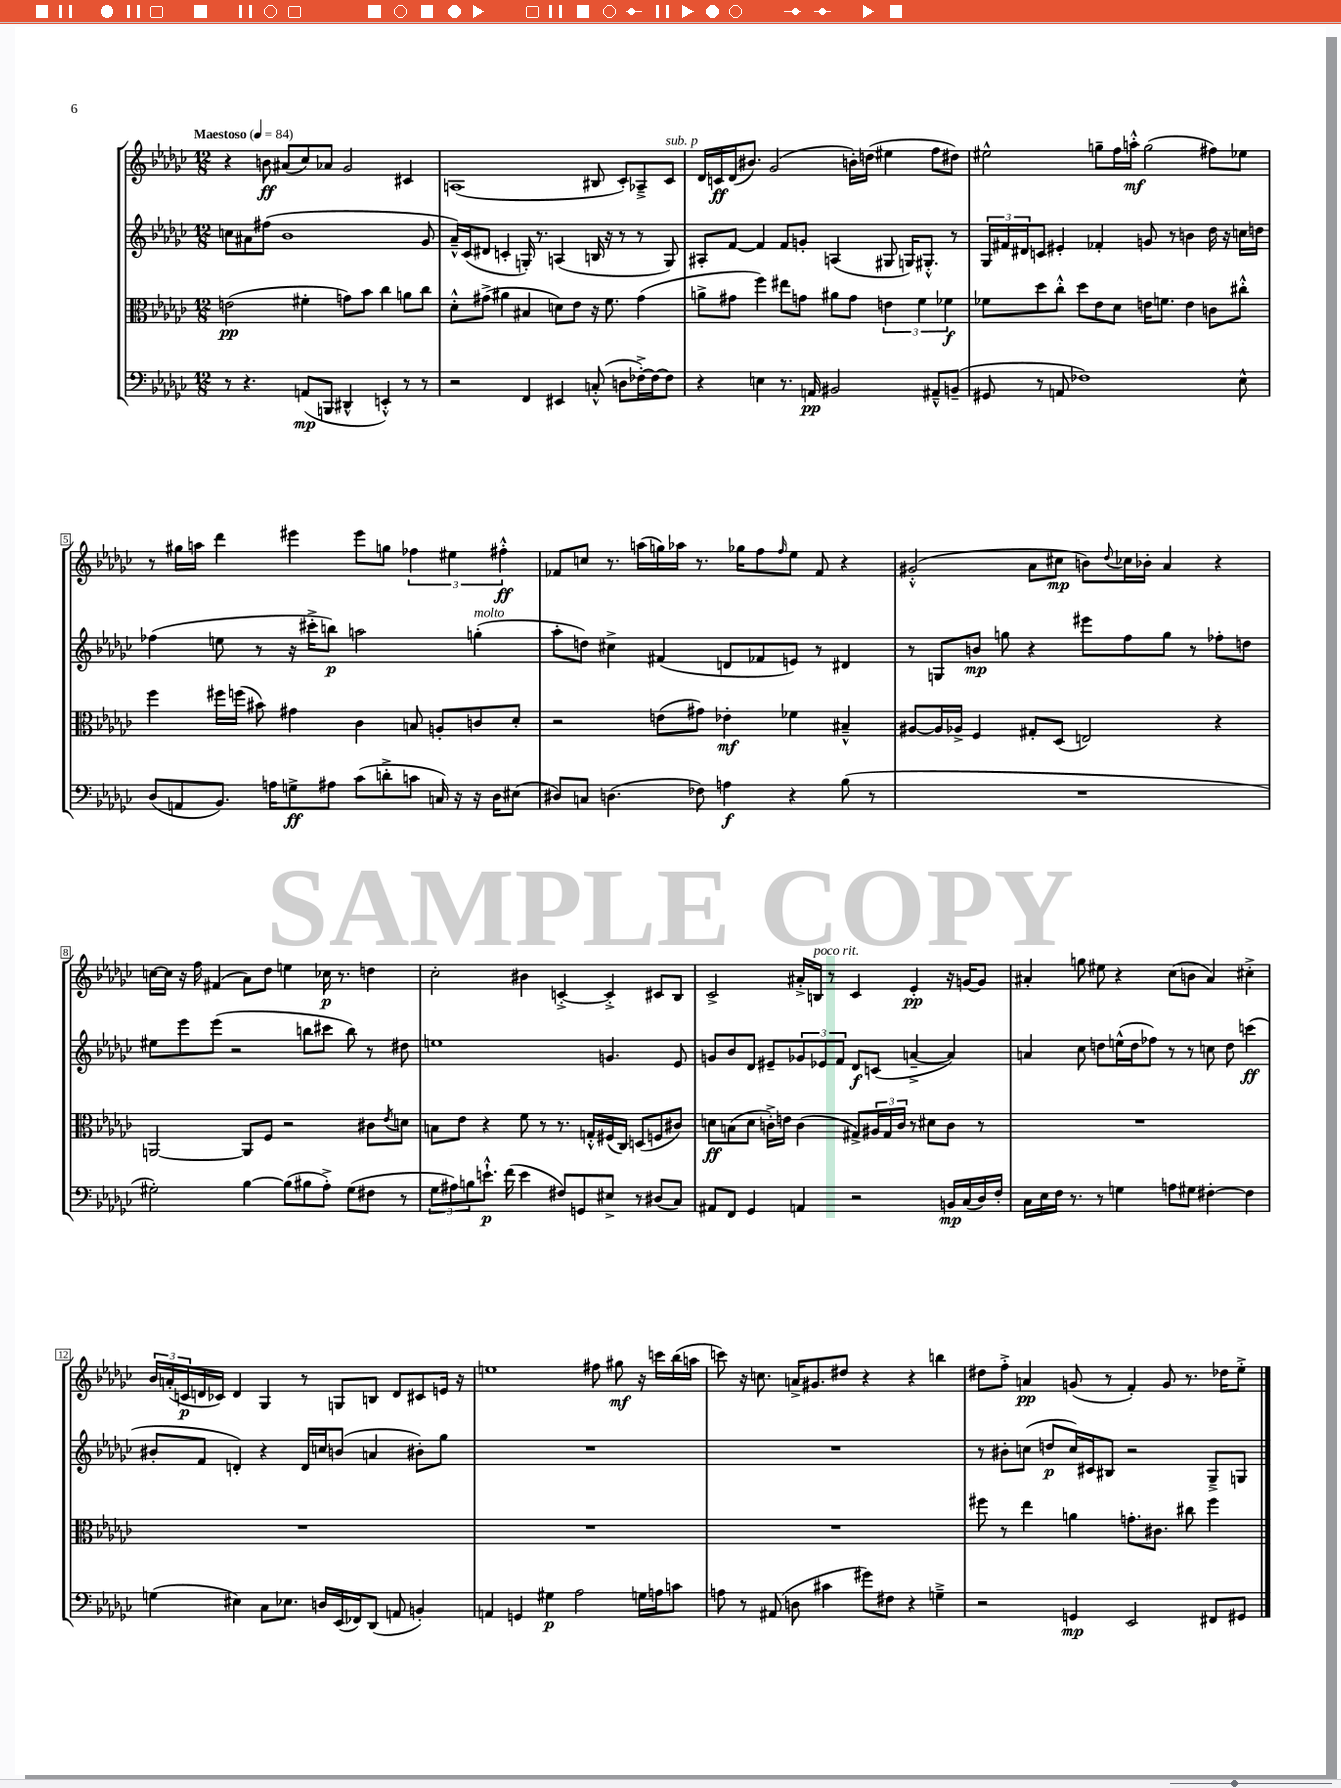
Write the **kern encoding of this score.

**kern	**kern	**kern	**kern
*staff4	*staff3	*staff2	*staff1
*clefF4	*clefC3	*clefG2	*clefG2
*k[b-e-a-d-g-c-]	*k[b-e-a-d-g-c-]	*k[b-e-a-d-g-c-]	*k[b-e-a-d-g-c-]
*M12/8	*M12/8	*M12/8	*M12/8
*MM84	*MM84	*MM84	*MM84
8r	(2e	8cc	4r
4.r	.	8a#	.
.	.	(8ff#	8b
.	.	1b-	(8a#
(8AA	4f#'	.	8cc-)
8BBB	.	.	8a-
4DD#^^	8g)	.	2g-
.	8b-	.	.
4EE'^^)	4cc-	.	.
8r	8a	.	4c#
8r	8cc-	8g-	.
=	=	=	=
2r	8d-'^^	16a-~^^)	(1A
.	.	(16c-	.
.	(8g#^	8d#	.
.	4a#	4c'	.
4FF	4B#	16G')	.
.	.	8.r	.
4EE#	8d)	(4A	.
.	8e-	.	.
(8C'^^	16r	16B	8B#
.	8.f	16r	.
8D	.	8r	8c-')
[16F-'^)	(4g#	8r	8A-~^
16F-_	.	.	.
8F-]	.	8G)	8c-
=	=	=	=
4r	8a^	8A#'	16d-
.	.	.	16c
.	8g#	[8f	(16d-
.	.	.	8.b#)
4E	4ff)	4f]	.
.	.	.	(2g-
8.r	8ee#	8f	.
.	8g	8g'	.
16AA	.	.	.
2BB#	8a#	(4A	.
.	8g	.	16b')
.	.	.	(16dd
.	6e	8G#	4ee#
.	.	16G)	.
.	6f	.	.
.	.	8.G#'^^	.
8AA#~^^	.	.	8ff
.	6f-	.	.
(8BB~	.	8r	8dd#)
=	=	=	=
8GG#	8f-	24G-	2ee#^^
.	.	24f#	.
.	.	24d#	.
8r	8dd-	8c	.
8AA	8cc-'^^	4e#'	.
1F-)	8dd-	.	.
.	8e-	4f-'	8gg~
.	8d-	.	16ff
.	.	.	16aa'^^
.	16e	8g	(2gg
.	8.f	.	.
.	.	8r	.
.	4e	4b	.
.	8c	16dd-	8ff#)
.	.	16r	.
8E-^^	8cc#'^^	16cc	8ee-
.	.	16dd	.
=	=	=	=
(8D-	4ff	(4ff-	8r
8AA	.	.	16gg#
.	.	.	16aa
8.BB-)	16ff#	8ee	4ddd-
.	(16ff	.	.
.	8b#)	8r	.
16A	.	.	.
8G^	4g#	16r	4eee#
.	.	16ccc#'^	.
8A#	.	8bb)	.
(8c-	4c-	2aa	8eee#
8d'^	.	.	8gg
8c	8B	.	6ff-
16C)	8A'	.	.
.	.	.	6ee#
16r	.	.	.
16r	8c	(4gg'	.
16D-	.	.	.
.	.	.	6ff#'^^
(8E#	8d-'	.	.
=	=	=	=
8D#)	2r	8aa-'	8f-
8C	.	8dd)	8cc
(4.D	.	4cc#^	8.r
.	.	.	(16aa
.	(8e	(4f#	16gg)
.	.	.	16aa-
8F-)	8g#)	.	8.r
4A	4e-'	8d	.
.	.	.	16gg-
.	.	8f-	8ff
.	.	.	16qqff
4r	4f-	8e)	8ee-
.	.	8r	8f-
(8B-	4B#~^^	4d#	4r
8r	.	.	.
=	=	=	=
1.r	[8A#	8r	(2g#'^^
.	16A#]	8G	.
.	16A-^	.	.
.	4F	8b	.
.	.	8gg	.
.	8G#'	4r	8a-
.	(8D-	.	8cc#
.	2E)	8eee#	8b)
.	.	.	8qqdd-
.	.	8ff	16cc-
.	.	.	16b-'
.	.	8gg	4a-
.	.	8r	.
.	4r	8ff-'	4r
.	.	8dd	.
=	=	=	=
2G#')	[2AA	8ee#	[16cc
.	.	.	16cc]
.	.	8eee-	16r
.	.	.	16ff
.	.	(8eee-	(4f#
.	.	2r	.
[4B-	8AA]	.	8a-)
.	8F	.	8dd-
(8B-]	2r	.	4ee
8B#	.	8bb	.
8A-'^)	.	8ccc#	16cc-
.	.	.	8.r
(8G#	.	8bb)	.
8F#	8c#	8r	4dd
.	8qe-	.	.
8r	8d	8dd#	.
=	=	=	=
12G-	8B	1ee	2cc-'
12A#)	.	.	.
.	8e-	.	.
12B	.	.	.
8.e`^^	4r	.	.
(16f	.	.	.
4e	8f	.	4b#
.	8r	.	.
8F#)	8.r	.	[4c'^
8GG	.	.	.
.	16G'^^	.	.
8E#^	(16F#	4.g	4c'^]
.	16C-)	.	.
8r	(8D	.	.
(8D#	8F	.	8c#
8C-)	8c#)	8e-	8B-
=	=	=	=
8AA#	8d	8g	2c-^
8FF	(8B	8b-	.
4GG-	8d	8d-	.
.	16c'^)	8e#~	.
.	16e	.	.
4AA	(4c	12g-	16a#'^
.	.	.	16B
.	.	12e-	.
.	.	.	8r
.	.	12f	.
2r	8G#^)	8d-	4c-
.	24A#	(8c	.
.	24G#	.	.
.	24c	.	.
.	8r	[4a~^	4e-'
.	8d#	.	.
16BB	8c	4a])	16r
(16C-	.	.	[16g
16D-)	8r	.	8g]
16F'	.	.	.
=	=	=	=
16C-	1.r	4a	4a#'
16E-	.	.	.
16F	.	.	.
8.r	.	.	.
.	.	8cc-	8gg
8r	.	8dd	8ee#
4G	.	(16ee^^	4r
.	.	16dd	.
.	.	8ff-)	.
8A	.	8r	(8cc-
8G#	.	8r	8b
[4F#'	.	8cc	4a#)
.	.	8dd	.
4F#]	.	(4ccc	4cc#'^
=	=	=	=
(4G	1.r	8b#'	24b-
.	.	.	(24a'
.	.	.	24c
.	.	8f	16d
.	.	.	16c-)
4E#)	.	4d')	4d
8C-	.	4r	4G-
8.E-	.	.	.
.	.	16d	8r
16D	.	16cc	.
(16EE-	.	(8b	8G
16FF-)	.	.	.
(8DD-	.	4a	8B
8AA	.	.	8d
4BB')	.	8b#')	8c#
.	.	8gg-	16e
.	.	.	16r
=	=	=	=
4AA	1.r	1.r	1ee
4GG	.	.	.
4G#	.	.	.
2A-	.	.	.
.	.	.	8ff#
.	.	.	8gg#
16G	.	.	16r
16A	.	.	16ccc
8c	.	.	(16bb-
.	.	.	16aa
=	=	=	=
8A	1.r	1.r	8ccc)
8r	.	.	16r
.	.	.	8.cc
(8AA#	.	.	.
8D	.	.	16a^
.	.	.	8.g#
4c#	.	.	.
.	.	.	8dd#
8g#)	.	.	4r
8F#	.	.	.
4r	.	.	4r
4G~^	.	.	4bb
=	=	=	=
2r	8ff#	8r	8dd#
.	8r	8b#'	8ff'^
.	4ee-	(8cc	4a
.	.	8dd	.
4GG	4a	16cc)	(8g
.	.	16c#	.
.	.	8B#	8r
2EE-	8.g'	2r	4f')
.	8.c#	.	.
.	.	.	8g
.	8cc#	.	8.r
8FF#	4ff#	8G-~^	.
.	.	.	16dd-
8GG#	.	8G	8ee-'^
==	==	==	==
*-	*-	*-	*-
